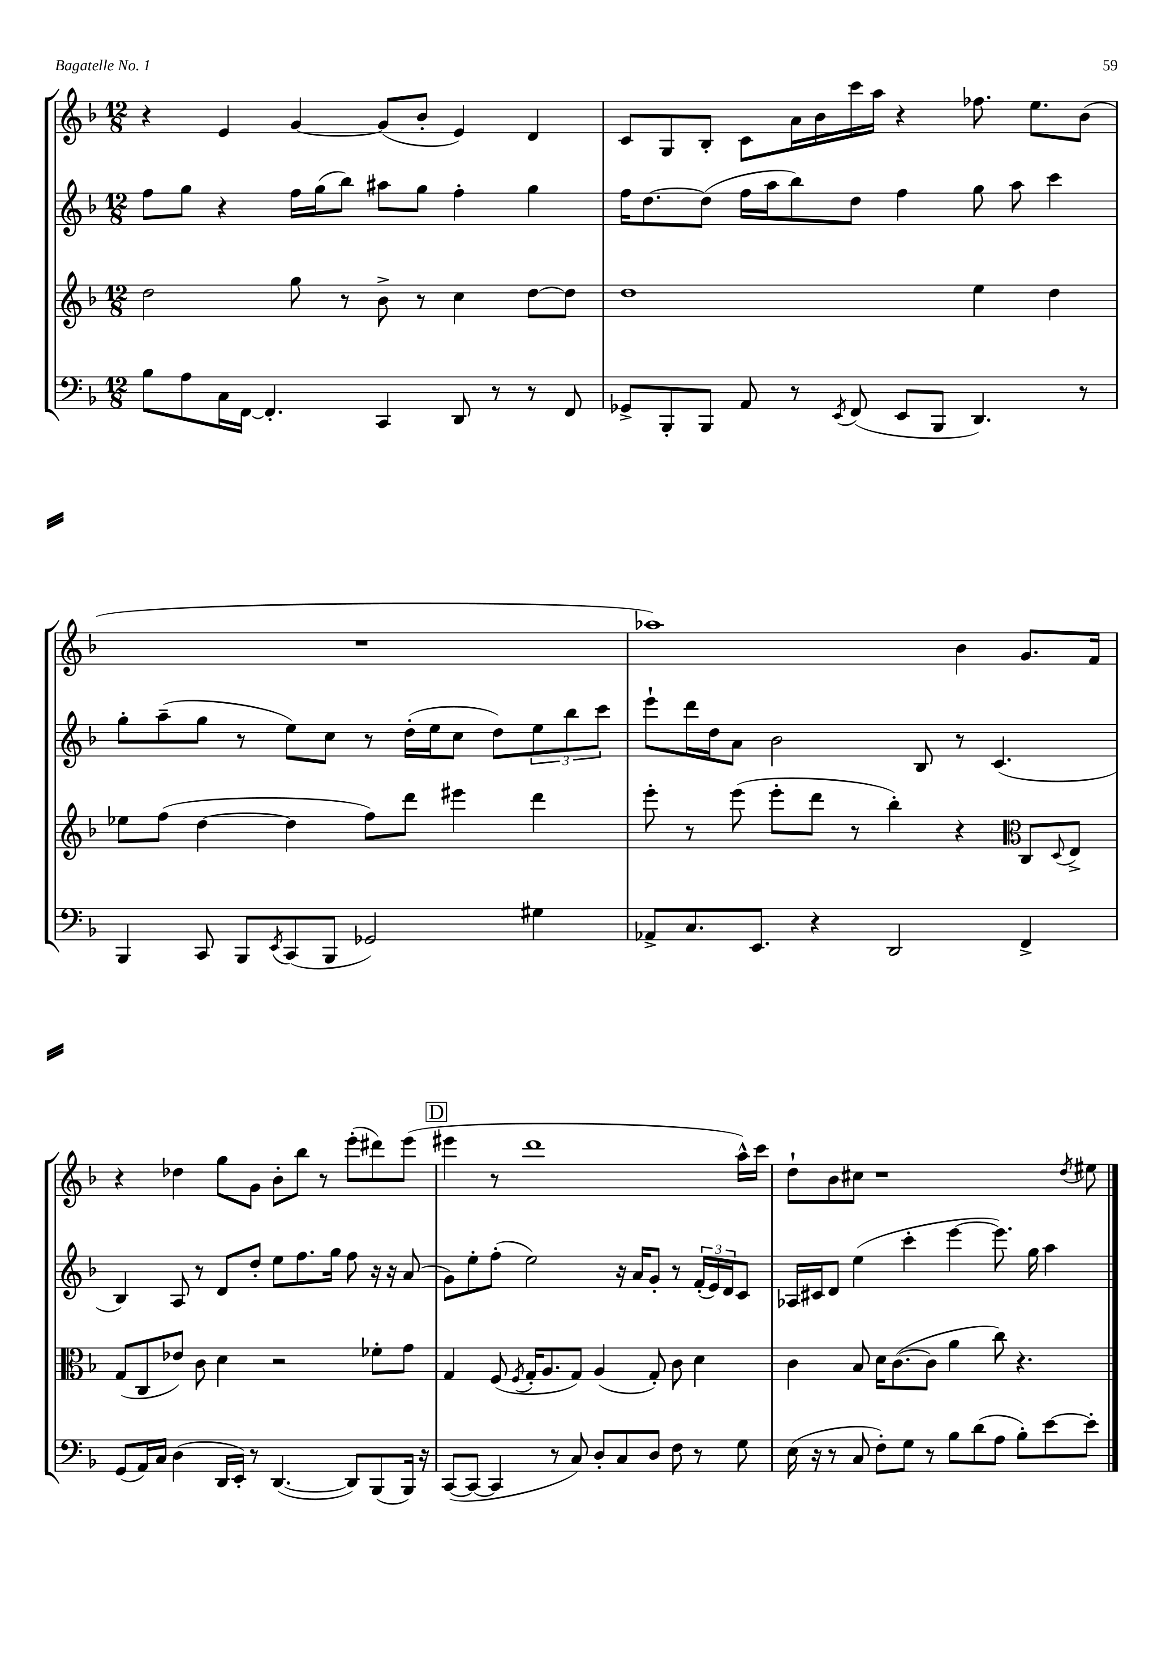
<<
\new StaffGroup <<
\new Staff = "s0" {
    \clef treble \key f \major \numericTimeSignature \time 12/8
    r4 e'4 g'4~ g'8( bes'8-. e'4) d'4 |
    c'8 g8 bes8-. c'8 a'16 bes'16 c'''16 a''16 r4 fes''8. e''8. bes'8( |
    R1. |
    aes''1) bes'4 g'8. f'16 |
    r4 des''4 g''8 g'8 bes'8-. bes''8 r8 e'''8-.( dis'''8) e'''8( |
    \mark \markup { \box "D" } eis'''4 r8 d'''1 a''16-^) c'''16 |
    d''8-! bes'8 cis''8 r1 \acciaccatura { d''8 } eis''8 \bar "|." |
}
\new Staff = "s1" {
    \clef treble \key f \major \numericTimeSignature \time 12/8
    f''8 g''8 r4 f''16 g''16( bes''8) ais''8 g''8 f''4-. g''4 |
    f''16 d''8.~ d''8( f''16 a''16 bes''8) d''8 f''4 g''8 a''8 c'''4 |
    g''8-. a''8--( g''8 r8 e''8) c''8 r8 d''16-.( e''16 c''8 d''8) \tuplet 3/2 { e''8 bes''8 c'''8 } |
    e'''8-! d'''16 d''16 a'8 bes'2 bes8 r8 c'4.( |
    bes4) a8 r8 d'8 d''8-. e''8 f''8. g''16 f''8 r16 r16 a'8( |
    \mark \markup { \box "D" } g'8) e''8-. f''8-.( e''2) r16 a'16 g'8-. r8 \tuplet 3/2 { f'16-.( e'16) d'16 } c'8 |
    aes16 cis'16 d'8 e''4( c'''4-. e'''4~ e'''8.) g''16 a''4 \bar "|." |
}
\new Staff = "s2" {
    \clef treble \key f \major \numericTimeSignature \time 12/8
    d''2 g''8 r8 bes'8-> r8 c''4 d''8~ d''8 |
    d''1 e''4 d''4 |
    ees''8 f''8( d''4~ d''4 f''8) d'''8 eis'''4 d'''4 |
    e'''8-. r8 e'''8( e'''8-. d'''8 r8 bes''4-.) r4 \clef alto c8 \appoggiatura { d8 } e8-> |
    g8( c8 ees'8) c'8 d'4 r2 fes'8-. g'8 |
    \mark \markup { \box "D" } g4 f8( \acciaccatura { f8 } g16-. a8. g8) a4( g8-.) c'8 d'4 |
    c'4 bes8 d'16 c'8.~( c'8 a'4 c''8) r4. \bar "|." |
}
\new Staff = "s3" {
    \clef bass \key f \major \numericTimeSignature \time 12/8
    bes8 a8 c16 f,16~ f,4.-. c,4 d,8 r8 r8 f,8 |
    ges,8-> bes,,8-. bes,,8 a,8 r8 \acciaccatura { e,8 } f,8( e,8 bes,,8 d,4.) r8 |
    bes,,4 c,8 bes,,8 \acciaccatura { e,8 } c,8( bes,,8 ges,2) gis4 |
    aes,8-> c8. e,8. r4 d,2 f,4-> |
    g,8( a,16) c16 d4( d,16 e,16-.) r8 d,4.~( d,8) bes,,8( bes,,16) r16 |
    \mark \markup { \box "D" } c,8~( c,8~ c,4 r8 c8) d8-. c8 d8 f8 r8 g8 |
    e16( r16 r8 c8 f8-.) g8 r8 bes8 d'8( a8 bes8-.) e'8~ e'8-. \bar "|." |
}
>>
>>
\layout { \context { \Score \remove "Bar_number_engraver" } }
